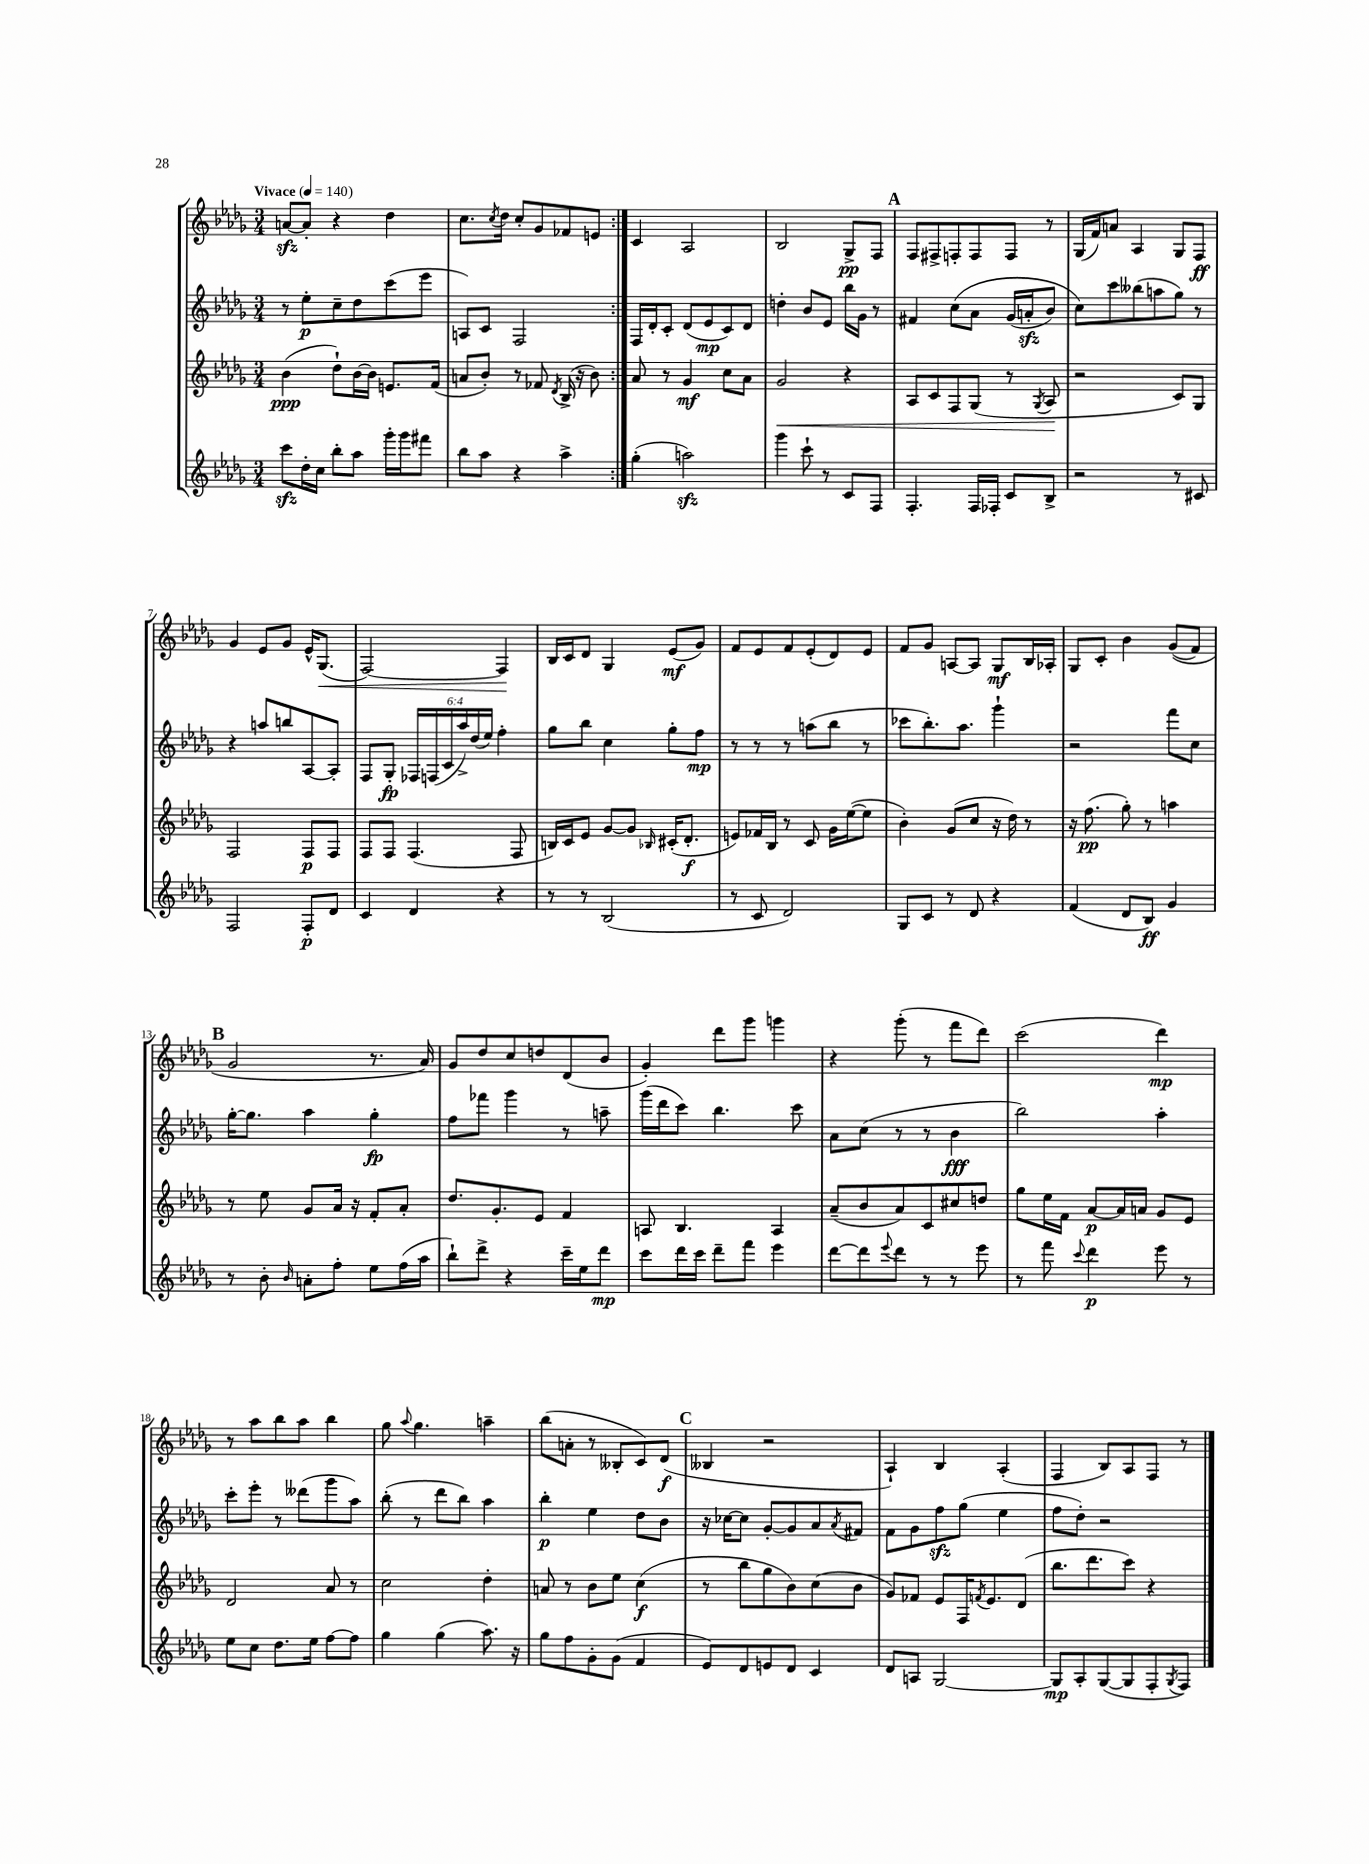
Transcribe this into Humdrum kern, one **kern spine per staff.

**kern	**dynam	**kern	**dynam	**kern	**dynam	**kern	**dynam
*part4	*part4	*part3	*part3	*part2	*part2	*part1	*part1
*staff4	*staff4	*staff3	*staff3	*staff2	*staff2	*staff1	*staff1
*clefG2	*	*clefG2	*	*clefG2	*	*clefG2	*
*k[b-e-a-d-g-]	*	*k[b-e-a-d-g-]	*	*k[b-e-a-d-g-]	*	*k[b-e-a-d-g-]	*
*M3/4	*	*M3/4	*	*M3/4	*	*M3/4	*
*MM140	*	*MM140	*	*MM140	*	*MM140	*
=1	=1	=1	=1	=1	=1	=1	=1
!	!	!	!	!	!	!LO:TX:a:B:t=Vivace	!
8ccczz\L	.	(4b-\	ppp	8r	.	[8anzz/L	.
16dd-'\L	.	.	.	8ee-'\L	p	8a'/J]	.
16cc\JJ	.	.	.	.	.	.	.
8bb-'\L	.	8dd-`\L)	.	8cc~\	.	4r	.
8aa-\J	.	[16b-\L	.	8dd-\	.	.	.
.	.	16b-\JJ]	.	.	.	.	.
16ggg-'\LL	.	8.en/L	.	(8ccc\	.	4dd-\	.
16ggg-\J	.	.	.	.	.	.	.
8fff#X\J	.	.	.	8eee-\J	.	.	.
.	.	(16f/Jk	.	.	.	.	.
=2	=2	=2	=2	=2	=2	=2	=2
8bb-\L	.	8an/L	.	8An/L)	.	8.cc\L	.
8aa-\J	.	8b-'/J)	.	8c/J	.	.	.
.	.	.	.	.	.	8qcc/	.
.	.	.	.	.	.	16dd-\Jk	.
4r	.	8r	.	2F/	.	8cc'/L	.
.	.	8f-X/	.	.	.	8g-/	.
.	.	8qd-/	.	.	.	.	.
4aa-^\	.	(16B-^/	.	.	.	8f-X/	.
.	.	16r	.	.	.	.	.
.	.	8b-\)	.	.	.	8en/J	.
=3:|!	=3:|!	=3:|!	=3:|!	=3:|!	=3:|!	=3:|!	=3:|!
(4gg-'\	.	8a-/	.	16F/LL	.	4c/	.
.	.	.	.	16d-'/J	.	.	.
.	.	8r	.	8c'/J	.	.	.
2aanzz\)	.	4g-/	mf	(8d-/L	.	2A-/	.
.	.	.	.	8e-/	mp	.	.
.	.	8cc\L	.	8c/)	.	.	.
.	.	8a-\J	.	8d-/J	.	.	.
=4	=4	=4	=4	=4	=4	=4	=4
!	!	!	!LO:HP:b	!	!	!	!
4ggg-\	.	2g-/	<	4ddn'\	.	2B-/	.
8ccc`\	.	.	.	8b-/L	.	.	.
8r	.	.	.	8e-/J	.	.	.
8c/L	.	4r	.	16bb-\LL	.	8G-^/L	pp
.	.	.	.	16g-\JJ	.	.	.
8F/J	.	.	.	8r	.	8F/J	.
!!LO:REH:place=s1:t=A
=5	=5	=5	=5	=5	=5	=5	=5
4.F'/	.	8A-/L	.	4f#X/	.	8F/L	.
.	.	8c/	.	.	.	8F#X^/	.
.	.	8F/	.	(8cc\L	.	8Fn'/	.
16F/LL	.	(8G-/J	.	8a-\J	.	8F/	.
16F-X'/JJ	.	.	.	.	.	.	.
8c/L	.	8r	.	(16g-/LL	.	8F/J	.
.	.	.	.	16anzz'/J	.	.	.
.	.	8qG-/	.	.	.	.	.
8B-^/J	.	8A-/	.	8b-/J)	.	8r	.
.	.	.	[	.	.	.	.
=6	=6	=6	=6	=6	=6	=6	=6
2r	.	2r	.	8cc\L)	.	(16G-/LL	.
.	.	.	.	.	.	16f/J)	.
.	.	.	.	8ccc\	.	8an/J	.
.	.	.	.	(8bb--X\	.	4A-/	.
.	.	.	.	8aan\	.	.	.
8r	.	8c/L)	.	8gg-\J)	.	8G-/L	.
8c#X/	.	8G-/J	.	8r	.	8F/J	ff
!!LO:LB:g=z
=7	=7	=7	=7	=7	=7	=7	=7
2F/	.	2F/	.	4r	.	4g-/	.
.	.	.	.	8aan/L	.	8e-/L	.
.	.	.	.	8bbn/	.	8g-/J	.
8F'/L	p	8F/L	p	[8A-/	.	16e-^^/KL	.
!	!	!	!	!	!	!	!LO:HP:b
.	.	.	.	.	.	(8.G-/J	<
8d-/J	.	8F/J	.	8A-'/J]	.	.	.
=8	=8	=8	=8	=8	=8	=8	=8
4c/	.	8F/L	.	8F/L	.	[2F/)	.
.	.	8F/J	.	8G-'/J	fp	.	.
4d-/	.	(4.F/	.	24F-X/LL	.	.	.
.	.	.	.	(24Fn/	.	.	.
.	.	.	.	24c/	.	.	.
.	.	.	.	24aa-^/)	.	.	.
.	.	.	.	(24dd-/	.	.	.
.	.	.	.	24ee-/JJ)	.	.	.
4r	.	.	.	4ff'\	.	4F/]	.
.	.	8F/	.	.	.	.	.
.	.	.	.	.	.	.	[
=9	=9	=9	=9	=9	=9	=9	=9
8r	.	16Bn/LL)	.	8gg-\L	.	16B-/LL	.
.	.	16c/J	.	.	.	16c/J	.
8r	.	8e-/J	.	8bb-\J	.	8d-/J	.
(2B-/	.	[8g-/L	.	4cc\	.	4G-/	.
.	.	8g-/J]	.	.	.	.	.
.	.	16qqB-X/	.	.	.	.	.
.	.	(16c#X'/KL	.	8gg-'\L	.	(8e-/L	mf
.	.	8.d-'/J	f	.	.	.	.
.	.	.	.	8ff\J	mp	8g-/J)	.
=10	=10	=10	=10	=10	=10	=10	=10
8r	.	8en/L)	.	8r	.	8f/L	.
8c/	.	16f-X/L	.	8r	.	8e-/	.
.	.	16B-/JJ	.	.	.	.	.
2d-/)	.	8r	.	8r	.	8f/	.
.	.	8c/	.	(8aan\L	.	(8e-'/	.
.	.	16g-\LL	.	8bb-\J	.	8d-/)	.
.	.	([16ee-\J	.	.	.	.	.
.	.	8ee-\J]	.	8r	.	8e-/J	.
=11	=11	=11	=11	=11	=11	=11	=11
8G-/L	.	4b-'\)	.	8ccc-X\L	.	8f/L	.
8c/J	.	.	.	8.bb-'\)	.	8g-/J	.
8r	.	(8g-/L	.	.	.	[8An/L	.
.	.	.	.	8.aa-\J	.	.	.
8d-/	.	8cc/J	.	.	.	8A/J]	.
4r	.	16r	.	4ggg-`\	.	8G-/L	mf
.	.	16dd-\)	.	.	.	.	.
.	.	8r	.	.	.	16B-/L	.
.	.	.	.	.	.	16A-X'/JJ	.
=12	=12	=12	=12	=12	=12	=12	=12
(4f/	.	16r	.	2r	.	8G-/L	.
.	.	(8.ff\	pp	.	.	.	.
.	.	.	.	.	.	8c'/J	.
8d-/L	.	8gg-'\)	.	.	.	4b-\	.
8B-/J)	ff	8r	.	.	.	.	.
4g-/	.	4aan\	.	8fff\L	.	((8g-/L	.
.	.	.	.	8cc\J	.	8f/J)	.
!!LO:LB:g=z
!!LO:REH:place=s1:t=B
=13	=13	=13	=13	=13	=13	=13	=13
8r	.	8r	.	[16gg-'\KL	.	2g-/	.
.	.	.	.	8.gg-\J]	.	.	.
8b-'\	.	8ee-\	.	.	.	.	.
16qqb-/	.	.	.	.	.	.	.
8an'\L	.	8g-/L	.	4aa-\	.	.	.
8ff'\J	.	16a-/Jk	.	.	.	.	.
.	.	16r	.	.	.	.	.
8ee-\L	.	8f'/L	.	4gg-'\	fp	8.r	.
(16ff\L	.	8a-'/J	.	.	.	.	.
16aa-\JJ	.	.	.	.	.	16a-/)	.
=14	=14	=14	=14	=14	=14	=14	=14
8bb-`\L)	.	8.dd-/L	.	8ff\L	.	8g-/L	.
8ddd-^\J	.	.	.	8fff-X\J	.	8dd-/	.
.	.	8.g-'/	.	.	.	.	.
4r	.	.	.	4ggg-\	.	8cc/	.
.	.	8e-/J	.	.	.	8ddn/	.
16ccc~\LL	.	4f/	.	8r	.	(8d-/	.
16ee-\J	.	.	.	.	.	.	.
8ddd-\J	mp	.	.	8aan~\	.	8b-/J	.
=15	=15	=15	=15	=15	=15	=15	=15
8ccc\L	.	8An/	.	(16ggg-\LL	.	4g-'/)	.
.	.	.	.	16ddd-\J	.	.	.
16ddd-\L	.	4.B-/	.	8ccc\J)	.	.	.
16ccc\JJ	.	.	.	.	.	.	.
8ddd-~\L	.	.	.	4.bb-\	.	8ddd-\L	.
8fff\J	.	.	.	.	.	8ggg-\J	.
4eee-\	.	4A/	.	.	.	4gggn\	.
.	.	.	.	8ccc\	.	.	.
=16	=16	=16	=16	=16	=16	=16	=16
[8ddd-\L	.	(8a-~/L	.	8a-\L	.	4r	.
8ddd-\]	.	8b-/	.	(8cc\J	.	.	.
8qqeee-/	.	.	.	.	.	.	.
8ddd-\J	.	8a-/)	.	8r	.	(8ggg-'\	.
8r	.	8c/	.	8r	.	8r	.
8r	.	8cc#X/	.	4b-\	fff	8fff\L	.
8eee-\	.	8ddn/J	.	.	.	8ddd-\J)	.
=17	=17	=17	=17	=17	=17	=17	=17
8r	.	8gg-\L	.	2bb-\)	.	(2ccc\	.
8fff\	.	16ee-\L	.	.	.	.	.
.	.	16f\JJ	.	.	.	.	.
8qqccc/	.	.	.	.	.	.	.
4ddd-\	p	[8a-/L	p	.	.	.	.
.	.	16a-/L]	.	.	.	.	.
.	.	16an/JJ	.	.	.	.	.
8eee-\	.	8g-/L	.	4aa-'\	.	4ddd-\)	mp
8r	.	8e-/J	.	.	.	.	.
!!LO:LB:g=z
=18	=18	=18	=18	=18	=18	=18	=18
8ee-\L	.	2d-/	.	8ccc'\L	.	8r	.
8cc\J	.	.	.	8eee-'\J	.	8aa-\L	.
8.dd-\L	.	.	.	8r	.	8bb-\	.
.	.	.	.	(8ddd--X\L	.	8aa-\J	.
16ee-\Jk	.	.	.	.	.	.	.
[8ff\L	.	8a-/	.	8ggg-\	.	4bb-\	.
8ff\J]	.	8r	.	8aa-\J)	.	.	.
=19	=19	=19	=19	=19	=19	=19	=19
4gg-\	.	2cc\	.	(8bb-'\	.	8gg-\	.
.	.	.	.	.	.	8qqaa-/	.
.	.	.	.	8r	.	4.gg-\	.
(4gg-\	.	.	.	8ddd-\L	.	.	.
.	.	.	.	8bb-\J)	.	.	.
8.aa-\)	.	4dd-'\	.	4aa-\	.	4aan~\	.
16r	.	.	.	.	.	.	.
=20	=20	=20	=20	=20	=20	=20	=20
8gg-\L	.	8an/	.	4bb-'\	p	(8bb-\L	.
8ff\	.	8r	.	.	.	8an'\J	.
8g-'\	.	8b-\L	.	4ee-\	.	8r	.
(8g-\J	.	8ee-\J	.	.	.	8B--X'/L	.
4f/	.	(4cc\	f	8dd-\L	.	8c/)	.
.	.	.	.	8b-\J	.	(8d-/J	f
!!LO:REH:place=s1:t=C
=21	=21	=21	=21	=21	=21	=21	=21
8e-/L)	.	8r	.	16r	.	4B--X/	.
.	.	.	.	[16cc-X\KL	.	.	.
8d-/	.	8bb-\L	.	8cc-\J]	.	.	.
8en/	.	8gg-\	.	[8g-'/L	.	2r	.
8d-/J	.	8b-\)	.	8g-/]	.	.	.
4c/	.	(8cc\	.	8a-/	.	.	.
.	.	.	.	8qa-/	.	.	.
.	.	8b-\J	.	8f#X/J	.	.	.
=22	=22	=22	=22	=22	=22	=22	=22
8d-/L	.	8g-/L)	.	8f\L	.	4A-`/)	.
8An/J	.	8f-X/J	.	8g-\	.	.	.
[2G-/	.	8e-/L	.	8ffzz\	.	4B-/	.
.	.	16F/K	.	(8gg-\J	.	.	.
.	.	8qfn/	.	.	.	.	.
.	.	8.e-/	.	.	.	.	.
.	.	.	.	4ee-\	.	(4A-'/	.
.	.	(8d-/J	.	.	.	.	.
=23	=23	=23	=23	=23	=23	=23	=23
8G-/L]	mp	8.bb-\L	.	8ff\L	.	4F/	.
8A-'/	.	.	.	8dd-'\J)	.	.	.
.	.	8.ddd-\	.	.	.	.	.
([8G-/	.	.	.	2r	.	8B-/L)	.
8G-/]	.	8ccc\J)	.	.	.	8A-/	.
8F'/	.	4r	.	.	.	8F/J	.
8qG-/	.	.	.	.	.	.	.
8F/J)	.	.	.	.	.	8r	.
==	==	==	==	==	==	==	==
*-	*-	*-	*-	*-	*-	*-	*-
